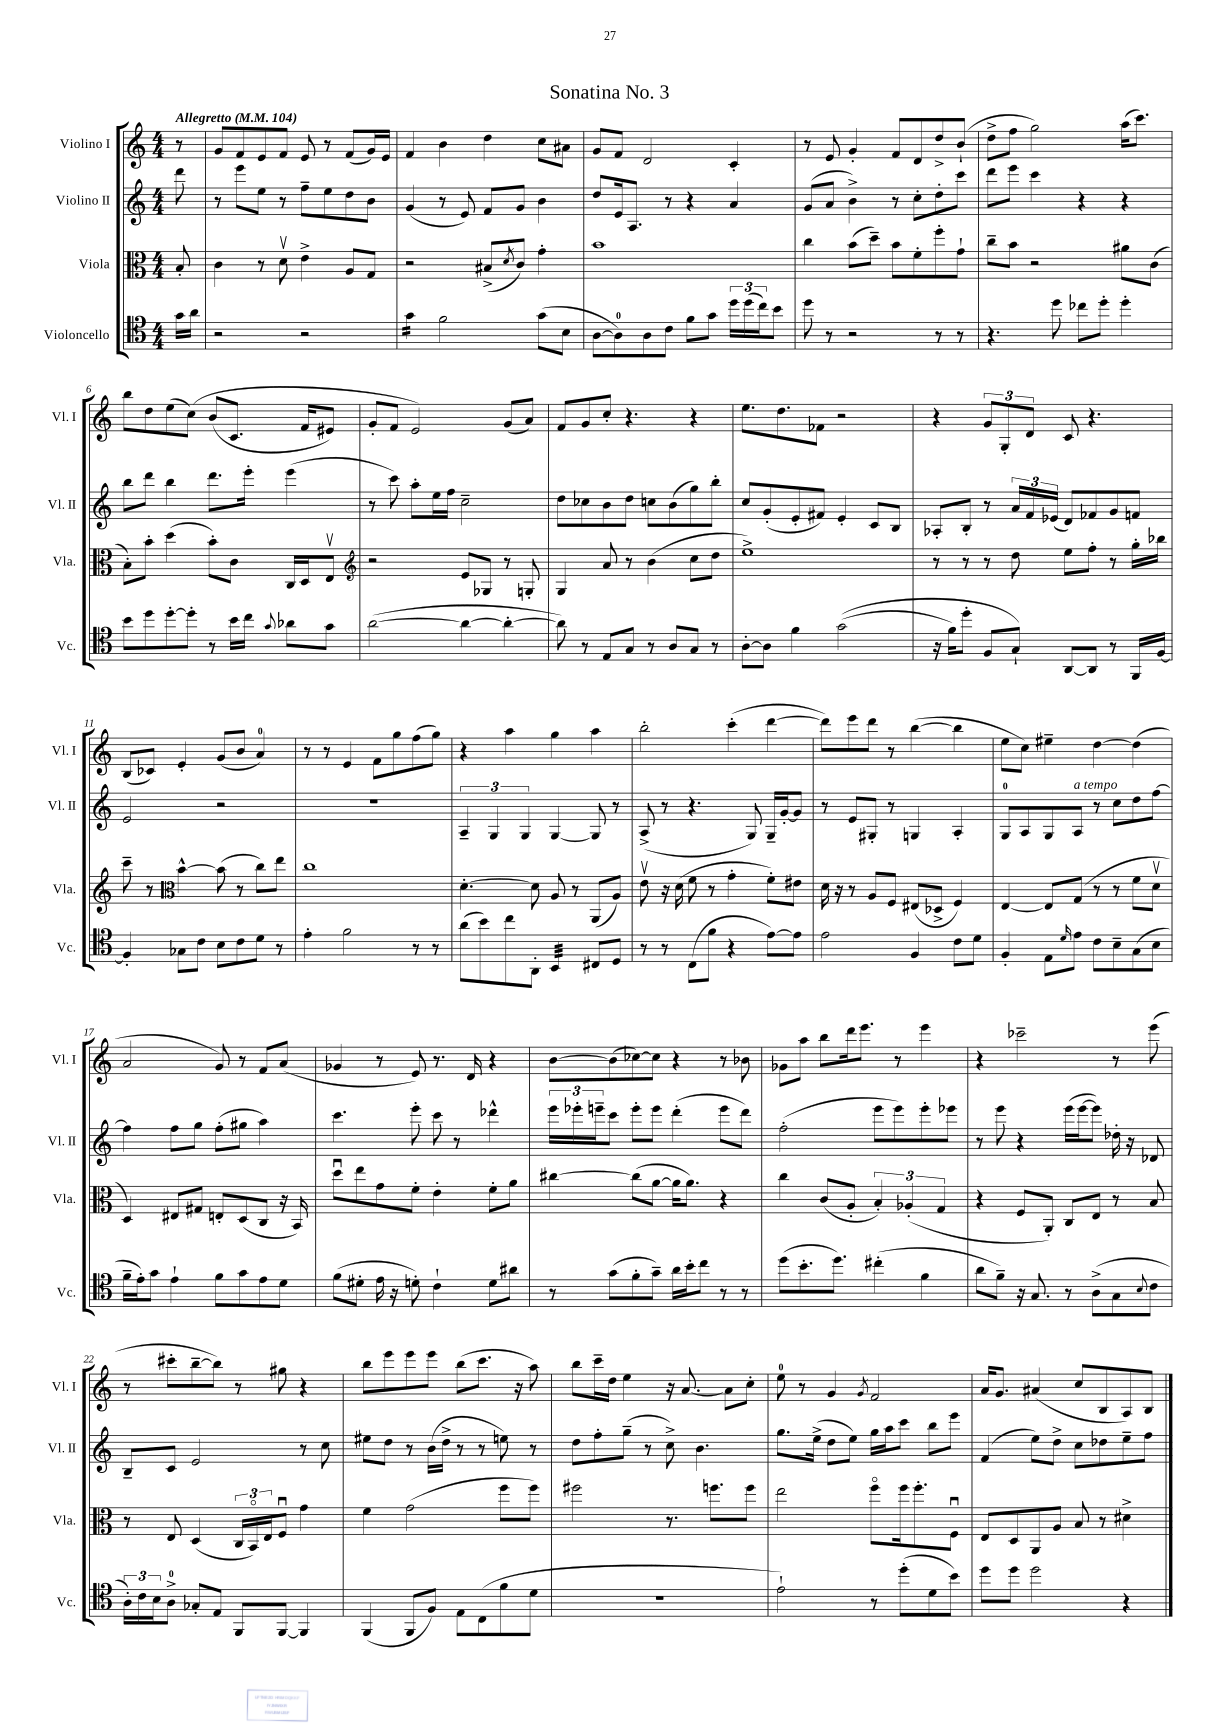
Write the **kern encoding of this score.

**kern	**kern	**kern	**kern
*staff4	*staff3	*staff2	*staff1
*clefC4	*clefC3	*clefG2	*clefG2
*k[]	*k[]	*k[]	*k[]
*M4/4	*M4/4	*M4/4	*M4/4
*MM104	*MM104	*MM104	*MM104
16g\LL	8B'/	8ddd\	8r
16a\JJ	.	.	.
=	=	=	=
2r	4c\	8r	8g/L
.	.	8eee\L	8f/
.	8r	8ee\J	8e/
.	8dv\	8r	8f/J
2r	4e^\	8ff~\L	8e/
.	.	8ee\	8r
.	8A/L	8dd\	(8f/L
.	8G/J	8b\J	16g/L)
.	.	.	16e/JJ
=	=	=	=
4g\	2r	(4g/	4f/
2f\	.	8r	4b\
.	.	8e/)	.
.	(8B#^/L	8f/L	4dd\
.	8qd/	.	.
.	8c/J)	8g/J	.
(8g\L	4g'\	4b\	8cc\L
8B\J	.	.	8a#\J
=	=	=	=
[8A\L	1b	8dd/L	8g/L
8A\])	.	16e/k	8f/J
.	.	8.A/J	.
8A\	.	.	2d/
8c\J	.	8r	.
8f\L	.	4r	.
8g\J	.	.	.
24dd\LL	.	4a/	4c'/
(24dd\	.	.	.
24cc\J)	.	.	.
8b\J	.	.	.
=	=	=	=
8dd\	4cc\	(8g/L	8r
8r	.	8a/J	8e/
2r	(8b\L	4b^\)	4g'/
.	8dd~\J)	.	.
.	8b\L	8r	8f/L
.	8f'\	8cc'\L	8d/
8r	8ff'\	8dd'\	8dd^/
8r	8g`\J	8ccc\J	(8b`/J
=	=	=	=
4.r	8cc~\L	8ddd\L	8dd^\L
.	8b\J	8eee\J	8ff\J
.	2r	4ccc\	2gg\)
8dd\	.	.	.
8cc-\L	.	4r	.
8dd'\J	.	.	.
4dd'\	8a#\L	4r	(16aa\LK
.	.	.	8.ccc\J)
.	(8c\J	.	.
=	=	=	=
8b\L	8B'\L)	8bb\L	8bb\L
8dd\	8b'\J	8ddd\J	8dd\
[8dd'\	(4dd\	4bb\	(8ee\
8dd'\]J	.	.	&(8cc\J)
8r	8b'\L)	8.ddd\L	(8b/L
16b\LL	8c\J	.	8.c/J
16cc\JJ	.	16eee'\Jk	.
8qqg/	.	.	.
8a-\L	16C/LL	(4eee\	.
.	16D/J	.	16f/LK
8g\J	8Ev/J	.	8e#/J)
=	=	=	=
*	*clefG2	*	*
([2a\	2r	8r	8g'/L
.	.	8ccc\)	8f/J
.	.	8aa'\L	2e/&)
.	.	16ee\L	.
.	.	16ff\JJ	.
4a\_	8e/L	2cc~\	.
.	8G-/J	.	.
4a'\_	8r	.	(8g/L
.	8G'/	.	8a/J)
=	=	=	=
8a\])	4G/	8dd\L	8f/L
8r	.	8cc-\	8g/
8E/L	8a/	8b\	8cc'/J
8G/J	8r	8dd\J	4.r
8r	(4b\	8cc\L	.
8A/L	.	(8b\	.
8G/J	8cc\L	8gg\)	4r
8r	8dd\J	8bb'\J	.
=	=	=	=
[8A'\L	1ee^)	8cc/L	8.ee\L
8A\]J	.	(8g'/	.
.	.	.	8.dd\
4f\	.	8e'/	.
.	.	8f#/J)	8f-\J
&((2g\	.	4e'/	2r
.	.	8c/L	.
.	.	8B/J	.
=	=	=	=
16r	8r	8A-'/L	4r
16f\LK)	.	.	.
8dd'\J	8r	8B'/J	.
8F/L	8r	8r	12g/L
.	.	.	12G'/
8G`/J&)	8dd\	24a/LL	.
.	.	24f/	12d/J
.	.	(24e-/JJ	.
[8AA/L	8ee\L	8d/L)	8c/
8AA/]J	8ff'\J	8f-/	4.r
8r	8r	8g/	.
16FF/LL	16gg'\LL	8f/J	.
[16F/JJ	16bb-\JJ	.	.
=	=	=	=
4F'/]	8ccc~\	2e/	(8B/L
.	8r	.	8c-/J)
*	*clefC3	*	*
8G-\L	[4b^^\	.	4e'/
8c\J	.	.	.
8B\L	(8b\]	2r	(8g/L
8c\	8r	.	8b/J
8d\J	8cc\L)	.	4a/)
8r	8ee\J	.	.
=	=	=	=
4e'\	1cc	1r	8r
.	.	.	8r
2f\	.	.	4e/
.	.	.	8f\L
.	.	.	8gg\
8r	.	.	(8ff\
8r	.	.	8gg\J)
=	=	=	=
(8a\L	[4.d'\	6A~/	4r
8b\)	.	.	.
.	.	6G/	.
8cc\	.	.	4aa\
.	.	6G/	.
8AA'\J	8d\]	.	.
4BB/	8A/	[4G/	4gg\
.	8r	.	.
8C#/L	(8AA/L	8G/]	4aa\
8D/J	8A/J)	8r	.
=	=	=	=
8r	8ev\	(8A^/	2bb'\
8r	16r	8r	.
.	(16d\	.	.
(8C\L	8f\	4.r	.
8f\J	8r	.	.
4r	4g'\	.	(4ccc'\
.	.	8G/)	.
[8e\L)	8f'\L)	16G~/LL	[4ddd\
.	.	[16g'/J	.
8e\]J	8e#\J	8g/]J	.
=	=	=	=
2e\	16d\	8r	8ddd\]L)
.	16r	.	.
.	8r	8e/L	8eee\
.	8A/L	8G#'/J	8ddd\J
.	8F/J	8r	8r
4F/	(8E#/L	4G/	([4bb\
.	8D-^/J	.	.
8c\L	4F/)	4A'/	4bb\]
8d\J	.	.	.
=	=	=	=
4F'/	[4E/	8G/L	8ee\L
.	.	8A/	8cc\J)
8E\L	8E/]L	8G/	4ee#~\
16qqd/	.	.	.
8e\J	(8G/J	8A/J	.
8c\L	8r	8r	[4dd\
8B~\	8r	8cc\L	.
(8G\	8f\L	8dd\	(4dd\]
8B\J	8dv\J	[8ff\J	.
=	=	=	=
16f~\LL	4D/)	4ff\]	2a/
16e'\J)	.	.	.
8g\J	.	.	.
4e`\	8E#/L	8ff\L	.
.	8G#/J	8gg\J	.
8f\L	8E'/L	(8ff'\L	8g/)
8g\	(8D/	8gg#\J	8r
8e\	8C/J	4aa\)	8f/L
8d\J	16r	.	(8a/J
.	16BB/)	.	.
=	=	=	=
(8f\L	8ddu\L	4.ccc\	4g-/
8d#'\J	8ee\	.	.
16e\	8g\	.	8r
16r	.	.	.
8d'\)	8f'\J	8eee'\	8e/)
4c`\	4e'\	8ccc\	8.r
.	.	8r	.
.	.	.	16d/
8d\L	8f'\L	4ddd-^^\	4r
8a#\J	8a\J	.	.
=	=	=	=
8r	[4cc#\	24eee\LL	[8b\L
.	.	24eee-'\	.
.	.	24eee~\J	.
(8g\L	.	8ccc\J	(8b\]
8f'\	(8cc#\]L	8eee'\L	[8cc-\)
8g~\J)	[8a\J	8eee\J	8cc-\]J
16a\LL	16a\]LK	(4ddd'\	4r
16b'\J	8.a\J)	.	.
8cc\J	.	.	.
8r	4r	8eee\L	8r
8r	.	8ddd\J)	8b-\
=	=	=	=
(8dd\L	4cc\	(2ff'\	8g-\L
8.b'\	.	.	8aa\J
.	(8c/L	.	8bb\L
8.dd\J)	.	.	.
.	8A'/J	.	16ddd\k
.	.	.	8.eee\J
(4cc#'\	6B'/)	8eee\L	.
.	.	8eee\)	8r
.	(6A-'/	.	.
4f\	.	8eee'\	4eee\
.	6G/	.	.
.	.	8eee-\J	.
=	=	=	=
8a\L	4r	8r	4r
8f~\J)	.	8eee\	.
16r	8F/L	4r	2ccc-~\
8.G/	.	.	.
.	8AA'/J)	.	.
8r	8C/L	(16eee\LL	.
.	.	[16eee\J	.
(8A^\L	8E/J	8eee\]J)	.
8G\	8r	16dd-'\	8r
.	.	16r	.
8qqB/	.	.	.
8c\J	8B/	8d-/	(8eee\
=	=	=	=
24A'\LL)	8r	8B~/L	8r
24c\	.	.	.
24B\J	.	.	.
8A^\J	8E/	8c/J	8ccc#'\L
8G-'/L	(4D/	2e/	[8bb~\
8E/J	.	.	8bb\]J)
8FF/L	24C/LL	.	8r
.	24BBo/)	.	.
.	24E/J	.	.
[8FF/J	8Fu/J	.	8gg#\
4FF/]	4g\	8r	4r
.	.	8cc\	.
=	=	=	=
(4FF/	4f\	8ee#\L	8bb\L
.	.	8dd\J	8eee\
8FF/L	(2g\	8r	8eee\
8F/J)	.	(16b\LL	8eee\J
.	.	16dd^\JJ	.
8E\L	.	8r	(8bb\L
(8C\	.	8r	8.ccc\J
8f\	8ff\L	8ee\)	.
.	.	.	16r
8d\J	8ff\J)	8r	8aa\)
=	=	=	=
1r	2ff#\	8dd\L	8bb\L
.	.	8ff'\	16ccc~\L
.	.	.	16dd\JJ
.	.	(8gg~\J	4ee\
.	.	8r	.
.	8.r	8cc^\)	16r
.	.	.	[8.a/
.	.	4.b\	.
.	8.ff\L	.	.
.	.	.	8a\]L
.	8ff\J	.	8cc'\J
=	=	=	=
2e`\)	2ee\	8.gg\L	8ee\
.	.	.	8r
.	.	(16ee^\Jk	.
.	.	8dd\L	4g/
.	.	8ee\J)	.
.	.	.	8qg/
8r	8ffo\L	16gg\LL	2f/
.	.	16aa\J	.
(8dd'\L	16ff\k	8ccc\J	.
.	8.ff'\	.	.
8d\	.	8bb\L	.
8b\J)	8Fu\J	8eee\J	.
=	=	=	=
8dd\L	8E/L	(4f/	16a/LK
.	.	.	8.g/J
8dd\J	8D/	.	.
2dd\	8AA/	8ee\L)	(4a#/
.	8A/J	8dd^\J	.
.	8B/	8cc\L	8cc/L
.	8r	8dd-\	8B/
4r	4d#^\	8ee~\	8A/)
.	.	8ff\J	8B/J
==	==	==	==
*-	*-	*-	*-
